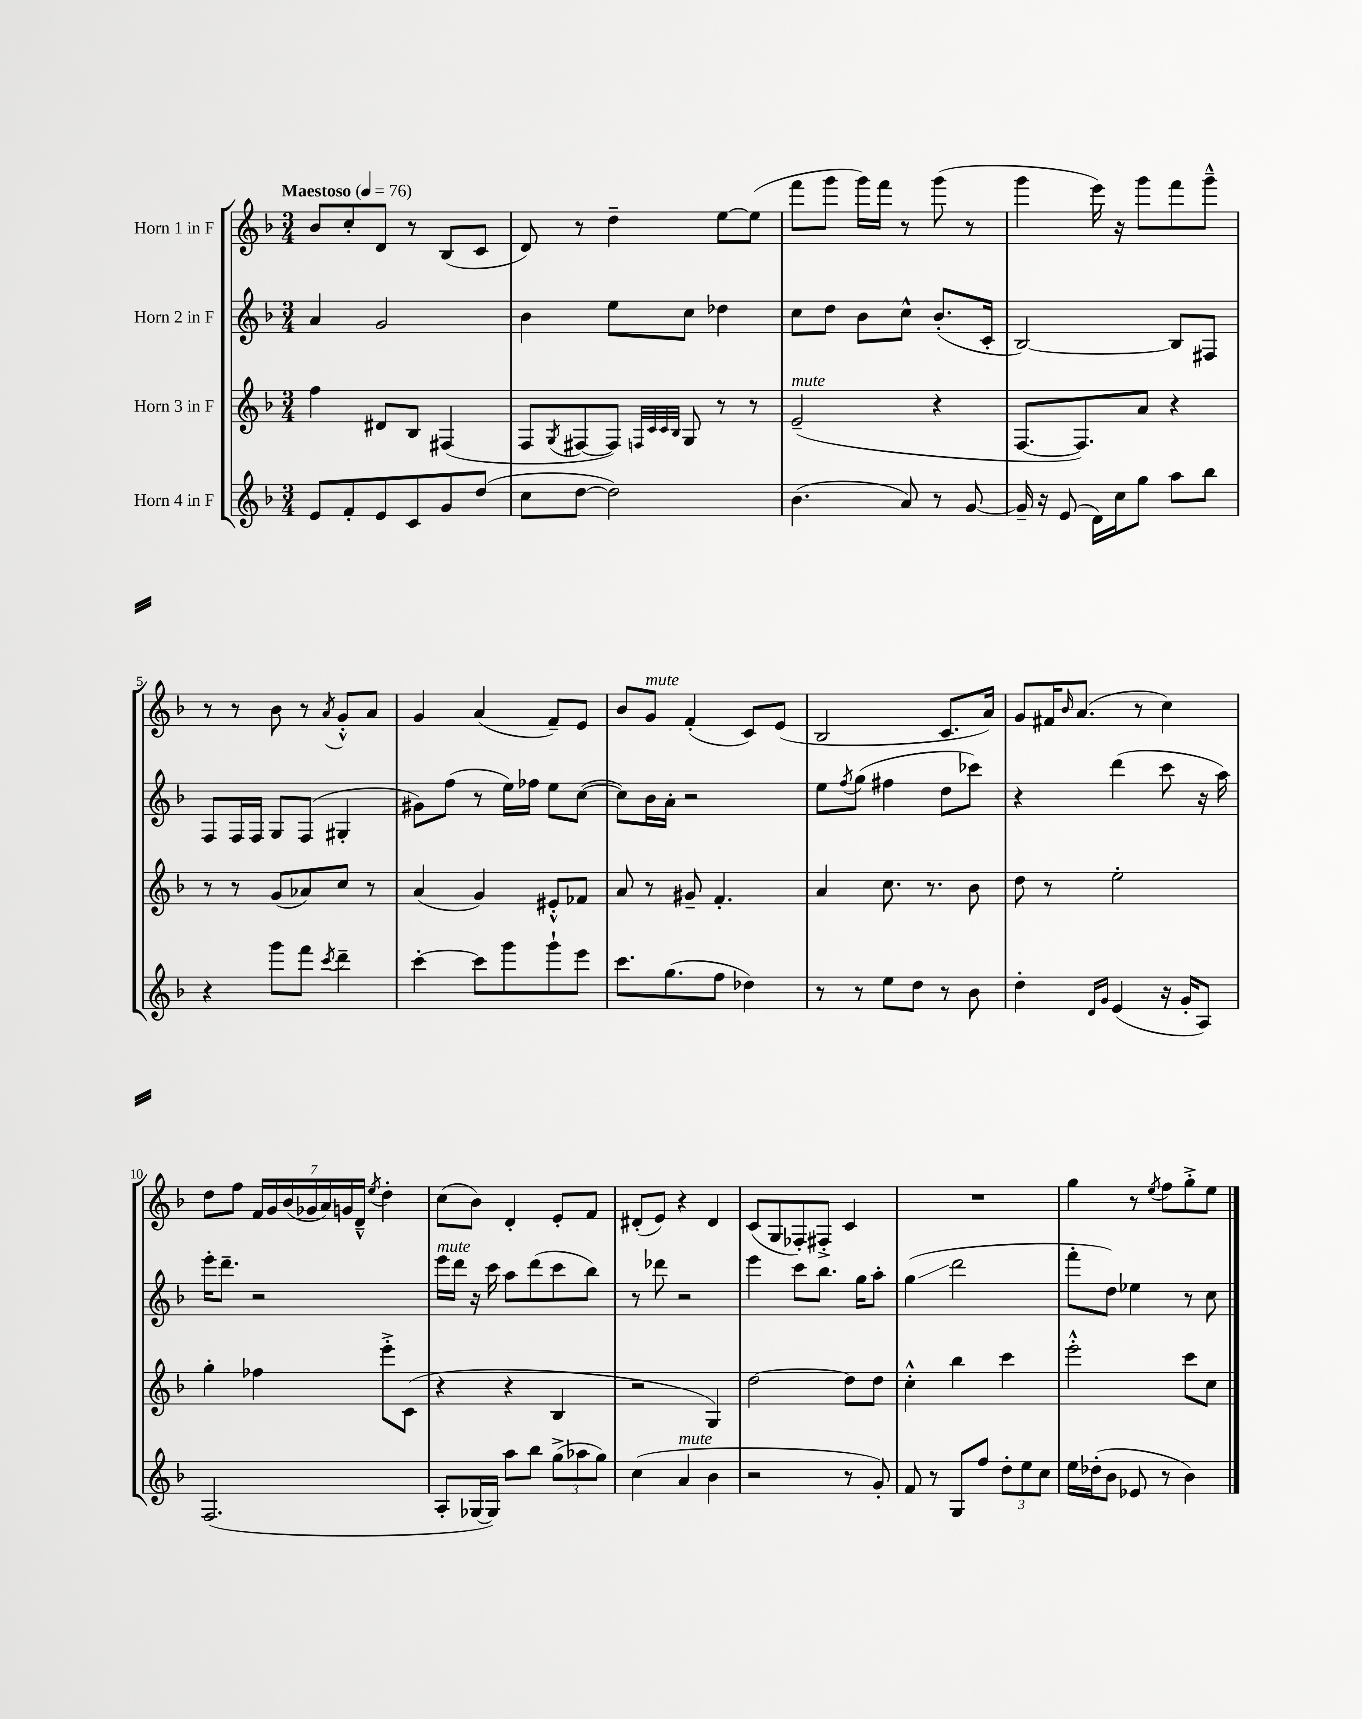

**kern	**kern	**kern	**kern
*staff4	*staff3	*staff2	*staff1
*clefG2	*clefG2	*clefG2	*clefG2
*k[b-]	*k[b-]	*k[b-]	*k[b-]
*M3/4	*M3/4	*M3/4	*M3/4
*MM76	*MM76	*MM76	*MM76
8e	4ff	4a	8b-
8f'	.	.	8cc'
8e	8d#	2g	8d
8c	8B-	.	8r
8g	(4F#	.	(8B-
(8dd	.	.	8c
=	=	=	=
8cc	8F	4b-	8d)
.	8qG	.	.
[8dd	[8F#	.	8r
2dd])	8F#])	8ee	4dd~
.	32qqF	.	.
.	32qqc	.	.
.	32qqc	.	.
.	32qqB-	.	.
.	8G	8cc	.
.	8r	4dd-	[8ee
.	8r	.	(8ee]
=	=	=	=
(4.b-	(2e~	8cc	8fff
.	.	8dd	8ggg
.	.	8b-	16ggg)
.	.	.	16fff
8a)	.	8cc^^	8r
8r	4r	(8.b-'	(8ggg
[8g	.	.	8r
.	.	16c'	.
=	=	=	=
16g~]	[8.F	[2B-)	4ggg
16r	.	.	.
(8e	.	.	.
.	8.F])	.	.
16d)	.	.	16eee)
16cc	.	.	16r
8gg	8a	.	8ggg
8aa	4r	8B-]	8fff
8bb-	.	8F#	8ggg~^^
=	=	=	=
4r	8r	8F	8r
.	8r	16F	8r
.	.	16F	.
8ggg	(8g	8G	8b-
8fff	8a-)	(8F	8r
8qccc	.	.	8qa
4ddd~	8cc	4G#'	8g'^^
.	8r	.	8a
=	=	=	=
[4ccc'	(4a	8g#)	4g
.	.	(8ff	.
8ccc]	4g)	8r	(4a
8ggg	.	16ee)	.
.	.	16ff-	.
8ggg`	8e#'^^	8ee	8f~)
8eee	8f-	([8cc	8e
=	=	=	=
8.ccc	8a	8cc])	8b-
.	8r	16b-	8g
(8.gg	.	16a'	.
.	8g#~	2r	(4f'
8ff	4.f'	.	.
4dd-)	.	.	8c)
.	.	.	(8e
=	=	=	=
8r	4a	8ee	2B-
.	.	8qff	.
8r	.	(8gg	.
8ee	8.cc	4ff#	.
8dd	.	.	.
.	8.r	.	.
8r	.	8dd	8.c
8b-	8b-	8ccc-)	.
.	.	.	16a)
=	=	=	=
4dd'	8dd	4r	8g
.	8r	.	16f#
.	.	.	16qqb-
.	.	.	(8.a
16qqd	.	.	.
16qqg	.	.	.
(4e	2ee'	(4ddd	.
.	.	.	8r
16r	.	8ccc	4cc)
16g'	.	.	.
8A)	.	16r	.
.	.	16aa)	.
=	=	=	=
(2.F	4gg'	16eee'	8dd
.	.	8.ddd~	.
.	.	.	8ff
.	4ff-	2r	28f
.	.	.	28g
.	.	.	(28b-
.	.	.	28g-
.	.	.	28a)
.	.	.	28g
.	.	.	28d~^^
.	.	.	8qee
.	8eee'^	.	4dd'
.	(8c	.	.
=	=	=	=
8A'	4r	16eee	(8cc
.	.	16ddd	.
[16G-	.	16r	8b-)
16G-])	.	16ccc	.
8aa	4r	8aa	4d'
8bb-	.	(8ddd	.
(12gg^	4B-	8ccc	8e'
12aa-	.	.	.
.	.	8bb-)	8f
12gg)	.	.	.
=	=	=	=
(4cc	2r	8r	(8d#'
.	.	8ddd-	8e)
4a	.	2r	4r
4b-	4G)	.	4d#
=	=	=	=
2r	[2dd	4eee	(8c
.	.	.	8G
.	.	8ccc	8F-')
.	.	8.bb-	8F#'^
8r	8dd]	.	4c
.	.	16gg	.
8g')	8dd	8aa'	.
=	=	=	=
8f	4cc'^^	(4gg	2.r
8r	.	.	.
8G	4bb-	2ddd	.
8ff	.	.	.
12dd'	4ccc	.	.
12ee	.	.	.
12cc	.	.	.
=	=	=	=
16ee	2eee'^^	8fff'	4gg
(16dd-'	.	.	.
8b-	.	8dd)	.
8e-	.	4ee-	8r
.	.	.	8qee
8r	.	.	8ff
4b-)	8ccc	8r	8gg'^
.	8cc	8cc	8ee
==	==	==	==
*-	*-	*-	*-
